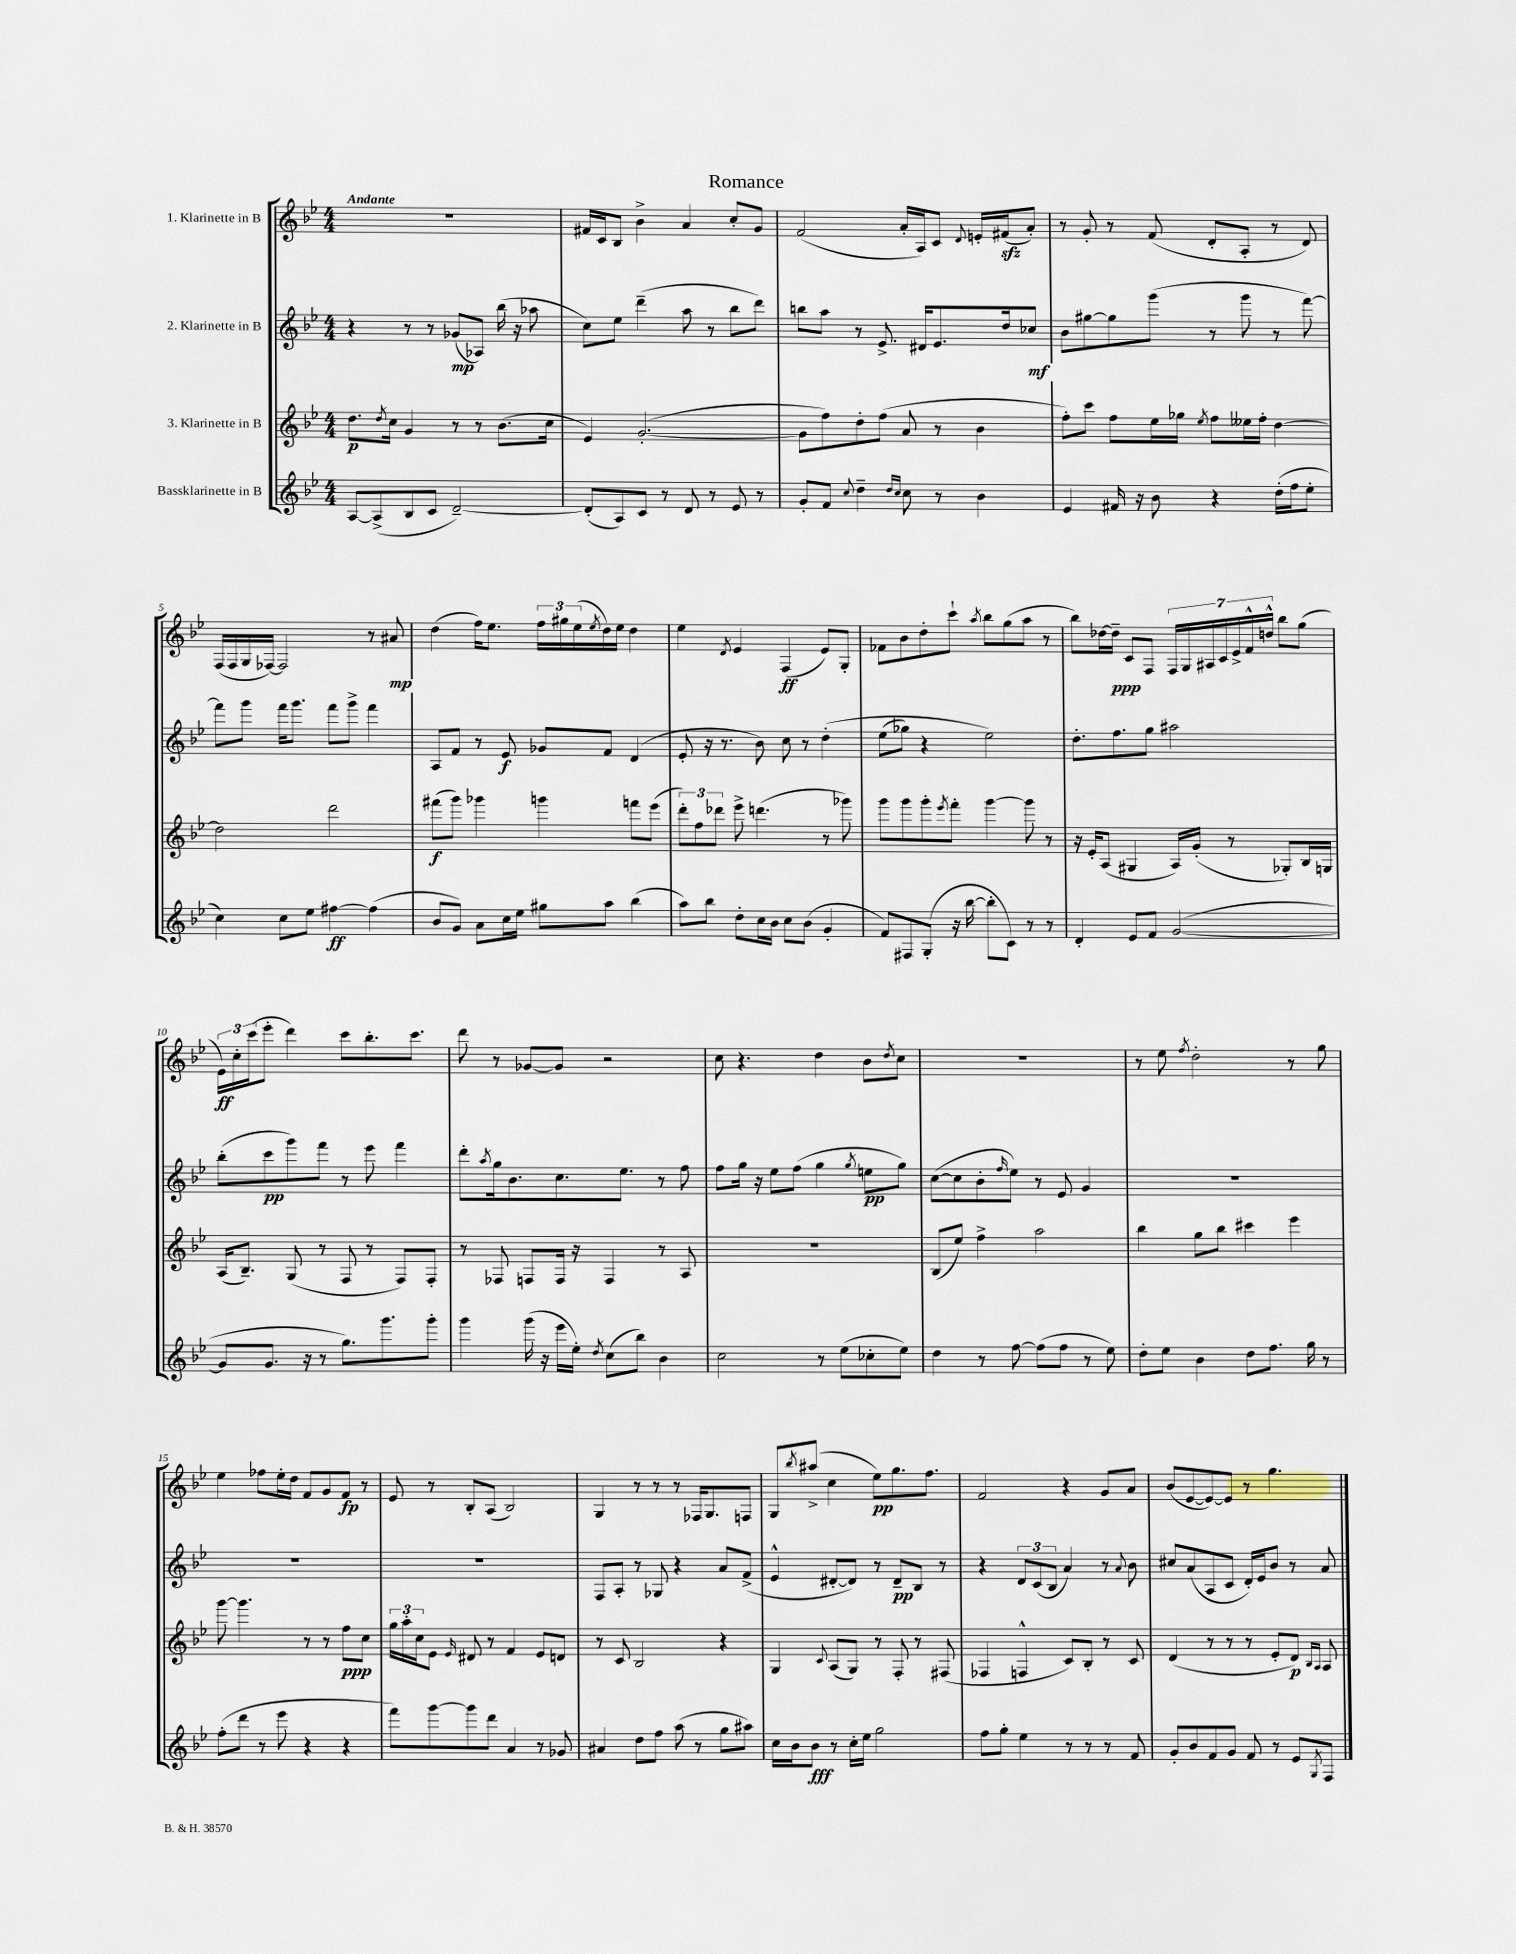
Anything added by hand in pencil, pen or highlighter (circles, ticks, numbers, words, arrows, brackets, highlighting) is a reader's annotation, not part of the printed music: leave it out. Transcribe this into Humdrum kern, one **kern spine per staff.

**kern	**kern	**kern	**kern
*staff4	*staff3	*staff2	*staff1
*clefG2	*clefG2	*clefG2	*clefG2
*k[b-e-]	*k[b-e-]	*k[b-e-]	*k[b-e-]
*M4/4	*M4/4	*M4/4	*M4/4
[8A/L	8.dd\L	4r	1r
(8A^/]	.	.	.
.	8qdd/	.	.
.	16cc\Jk	.	.
8B-/	4g/	8r	.
8c/J	.	8r	.
[2d~/)	8r	(8g-/L	.
.	8r	8A-/J)	.
.	(8.b-\L	(16bb-\	.
.	.	16r	.
.	.	8aa-\	.
.	16cc\Jk	.	.
=	=	=	=
(8d'/]L	4e-/)	8cc\L)	16f#/LL
.	.	.	16c/J
8A/)	.	8ee-\J	8B-/J
8c/J	([2.g'/	(4ddd~\	4b-^\
8r	.	.	.
8d/	.	8aa\	4a/
8r	.	8r	.
8e-/	.	8bb-\L	8cc'/L
8r	.	8ddd\J)	8g/J
=	=	=	=
8g'/L	8g\]L	8bb\L	(2f/
8f/J	8ff\)	8aa\J	.
8qqcc/	.	.	.
4dd~\	8dd'\	8r	.
.	(8ff\J	8.e-^/	.
16qqdd/LL	.	.	.
16qqcc/JJ	.	.	.
8cc\	8a/	.	16a'/LL
.	.	16d#/LK	16A/J)
8r	8r	8.e-/	8c/J
.	.	.	8qqd/
4b-\	4b-\	.	16e'/LL
.	.	16dd/k	(16f#/J
.	.	8cc-/J	8a'/J)
=	=	=	=
4e-/	8ff'\L)	8b-\L	8r
.	8ccc\J	[8gg#\	8g'/
16f#/	8ff\L	8gg#\]	8r
16r	.	.	.
8b-\	16ee-\L	(8ggg\J	(8f/
.	16gg-\JJ	.	.
.	8qee-/	.	.
4r	8ff\L	8r	8d'/L
.	16ee--\L	8ggg\	8A'/J
.	16ff'\JJ	.	.
(16dd'\LL	[4dd\	8r	8r
16ff\J	.	.	.
8ee-'\J	.	[8fff\)	8d/)
=	=	=	=
4cc\)	2dd\]	8fff\]L	(16F/LL
.	.	.	16F/
.	.	8ggg\J	16G/
.	.	.	[16F-/JJ)
8cc\L	.	16fff\LK	2F-/]
.	.	8.ggg\J	.
8ee-\J	.	.	.
[4ff#\	2ddd\	8fff\L	.
.	.	8ggg^\J	.
(4ff#\]	.	4fff\	8r
.	.	.	8a#/
=	=	=	=
8b-/L	(8fff#\L	8A/L	(4dd\
8g/J)	8ggg\J)	8f/J	.
8a\L	4ggg-\	8r	16ff\LK)
.	.	.	8.ee-\J
16cc\L	.	8e-/	.
16ee-\JJ	.	.	.
8gg#\L	4ggg\	8g-/L	24ff\LL
.	.	.	24gg#\
.	.	.	(24ee-\
.	.	.	8qee-/
8aa\J	.	8f/J	16dd\)
.	.	.	16ee-\JJ
(4bb-\	8fff\L	(4d/	4dd\
.	(8eee-\J	.	.
=	=	=	=
8aa\L)	12ddd'\L)	8e-'/	4ee-\
.	12ff\	.	.
8bb-\J	.	16r	.
.	12ddd-\J	.	.
.	.	8.r	.
.	.	.	8qd/
8dd'\L	8eee-^\	.	4e-/
16cc\L	(4.ddd\	8b-\)	.
16b-\JJ	.	.	.
8cc\L	.	8cc\	(4F/
(8b-\J	.	8r	.
4g'/	8r	&(4dd'\	8e-/L)
.	8ggg-\)	.	8G'/J
=	=	=	=
8f/L)	8ggg\L	(8ee-\L	8f-\L
8F#/	8ggg\	8gg-\J)	8b-\
(8G'/J	8ggg'\	4r	8dd'\
.	8qeee-/	.	.
16r	8fff'\J	.	8ccc`\J
[16bb-\	.	.	.
.	.	.	8qaa/
8bb-'\]L	[4ggg\	2ee-\&)	8bb-\L
8c\J)	.	.	(8gg\
8r	8ggg\]	.	8aa\J
8r	8r	.	8r
=	=	=	=
4d'/	16r	8.dd'\L	8bb-\L)
.	16e-'/LK	.	.
.	(8A/J	.	[16dd-\L
.	.	8.ff\	16dd-~\]JJ
8e-/L	4G#/	.	8c/L
8f/J	.	8gg\J	8F/J
([2g/	16A/LL)	2aa#\	28F/LL
.	.	.	28G/
.	(16g'/JJ	.	.
.	.	.	28A#/
.	.	.	28c/
.	8r	.	.
.	.	.	28e-^/
.	.	.	28f^^/
.	.	.	28dd^^/JJ
.	8G-'/L)	.	8bb-\L
.	16B-/L	.	(8gg\J
.	16G/JJ	.	.
=	=	=	=
8g/]L	(16A/LK	(8bb-'\L	24e-\LL)
.	.	.	24cc'\
.	8.B-~/J)	.	.
.	.	.	(24ccc\J
8.g/J	.	8ccc\	8eee-'\J
.	(8G/	8ggg\)	4ddd\)
16r	.	.	.
8r	8r	8fff\J	.
8.gg\L)	8F/	8r	8ccc\L
.	8r	8eee-\	8.bb-'\
8.ggg\	.	.	.
.	8F/L)	4fff\	.
.	.	.	8.ccc\J
8ggg'\J	8F'/J	.	.
=	=	=	=
4ggg\	8r	8ddd'\L	8ddd\
.	.	8qaa/	.
.	8F-/	16gg\k	8r
.	.	8.b-\	.
(16ggg\	8F/L	.	[8g-/L
16r	.	.	.
16eee-\LL	16F/Jk	8.cc\	8g-/]J
16ee-'\JJ)	16r	.	.
8qdd/	.	.	.
(8cc\L	4F/	.	2r
.	.	8.ee-\J	.
8bb-\J)	.	.	.
4b-\	8r	8r	.
.	8A/	8ff\	.
=	=	=	=
2cc\	1r	8ff\L	8cc\
.	.	16gg\Jk	4.r
.	.	16r	.
.	.	8ee-\L	.
.	.	(8ff\J	.
8r	.	4gg\	4dd\
(8ee-\L	.	.	.
.	.	8qgg/	.
8cc-'\	.	8ee\L	8b-\L
.	.	.	8qdd/
8ee-\J)	.	8gg\J)	8cc\J
=	=	=	=
4dd\	(8B-/L	([8cc\L	1r
.	8ee-/J)	8cc\]	.
8r	4ff^\	8b-'\	.
.	.	16qqff/	.
[8ff\	.	8ee-\J)	.
(8ff\]L	2aa\	8r	.
8ff\J	.	8e-/	.
8r	.	4g/	.
8ee-\)	.	.	.
=	=	=	=
8dd'\L	4bb-\	1r	8r
8ee-\J	.	.	8ee-\
.	.	.	8qff/
4b-\	8gg\L	.	2dd'\
.	8bb-\J	.	.
8dd\L	4ccc#\	.	.
8.ff\J	.	.	.
.	4eee-\	.	8r
16gg\	.	.	.
8r	.	.	8gg\
=	=	=	=
(8ff'\L	[8ggg\	1r	4ee-\
8ddd\J	4.ggg\]	.	.
8r	.	.	8ff-\L
8eee-\	.	.	16ee-'\L
.	.	.	16dd\JJ
4r	8r	.	8f/L
.	8r	.	8g/
4r	8ff\L	.	8f/J
.	8cc\J	.	8r
=	=	=	=
8fff\L)	24gg\LL	1r	8e-/
.	24aa'\	.	.
.	24cc\J	.	.
[8ggg\	8e-\J	.	8r
.	16qqe-/	.	.
8ggg\]	8d#/	.	8B-'/L
8ddd\J	8r	.	(8A/J
4a/	4f/	.	2B-/)
8r	8e-/L	.	.
8g-/	8d/J	.	.
=	=	=	=
4a#/	8r	8F/L	4G/
.	8c/	8A'/J	.
8dd\L	2B-/	8r	8r
8ff\J	.	8G-/	8r
(8aa\	.	4r	8r
8r	.	.	16F-/LK
.	.	.	8.G/
8gg\L	4r	8a/L	.
8aa#\J)	.	(8f^/J	8F/J
=	=	=	=
16cc\LL	4G/	4e-^^/	8G/L
16b-\J	.	.	.
.	.	.	8qbb-/
8b-\J	.	.	(8aa#^/J
.	8qqc/	.	.
8r	(8A/L	[8d#'/L	4cc\
16cc'\LL	8G/J)	8d#/]J)	.
16ee-\JJ	.	.	.
2gg\	8r	8r	8ee-\L)
.	8F'/	8d#~/L	8.gg\
.	8r	8B-/J	.
.	.	.	8.ff\J
.	(8F#/	8r	.
=	=	=	=
8ff\L	4F-/	4r	2f/
8gg'\J	.	.	.
4ee-\	4F^^/	12d/L	.
.	.	(12c/	.
.	.	12B-/J	.
8r	8c/L)	4a/)	4r
8r	8B-'/J	.	.
8r	8r	8r	8g/L
.	.	8qqa/	.
8f/	8c/	8b-\	8a/J
=	=	=	=
8g'/L	(4d/	8cc#/L	(8b-/L
8b-/	.	(8a/	[8e-/
8f/	8r	8A/	8e-/_)
8g/J	8r	8c/J	8e-/]J
8f/	8r	16d'/LL)	8r
.	.	16e-/J	.
8r	8e-'/L	8b-/J	4.gg\
8e-/L	8d/J)	8r	.
.	16qqB-/LL	.	.
8qG/	16qqA/JJ	.	.
8F/J	8A/	8a/	.
==	==	==	==
*-	*-	*-	*-
